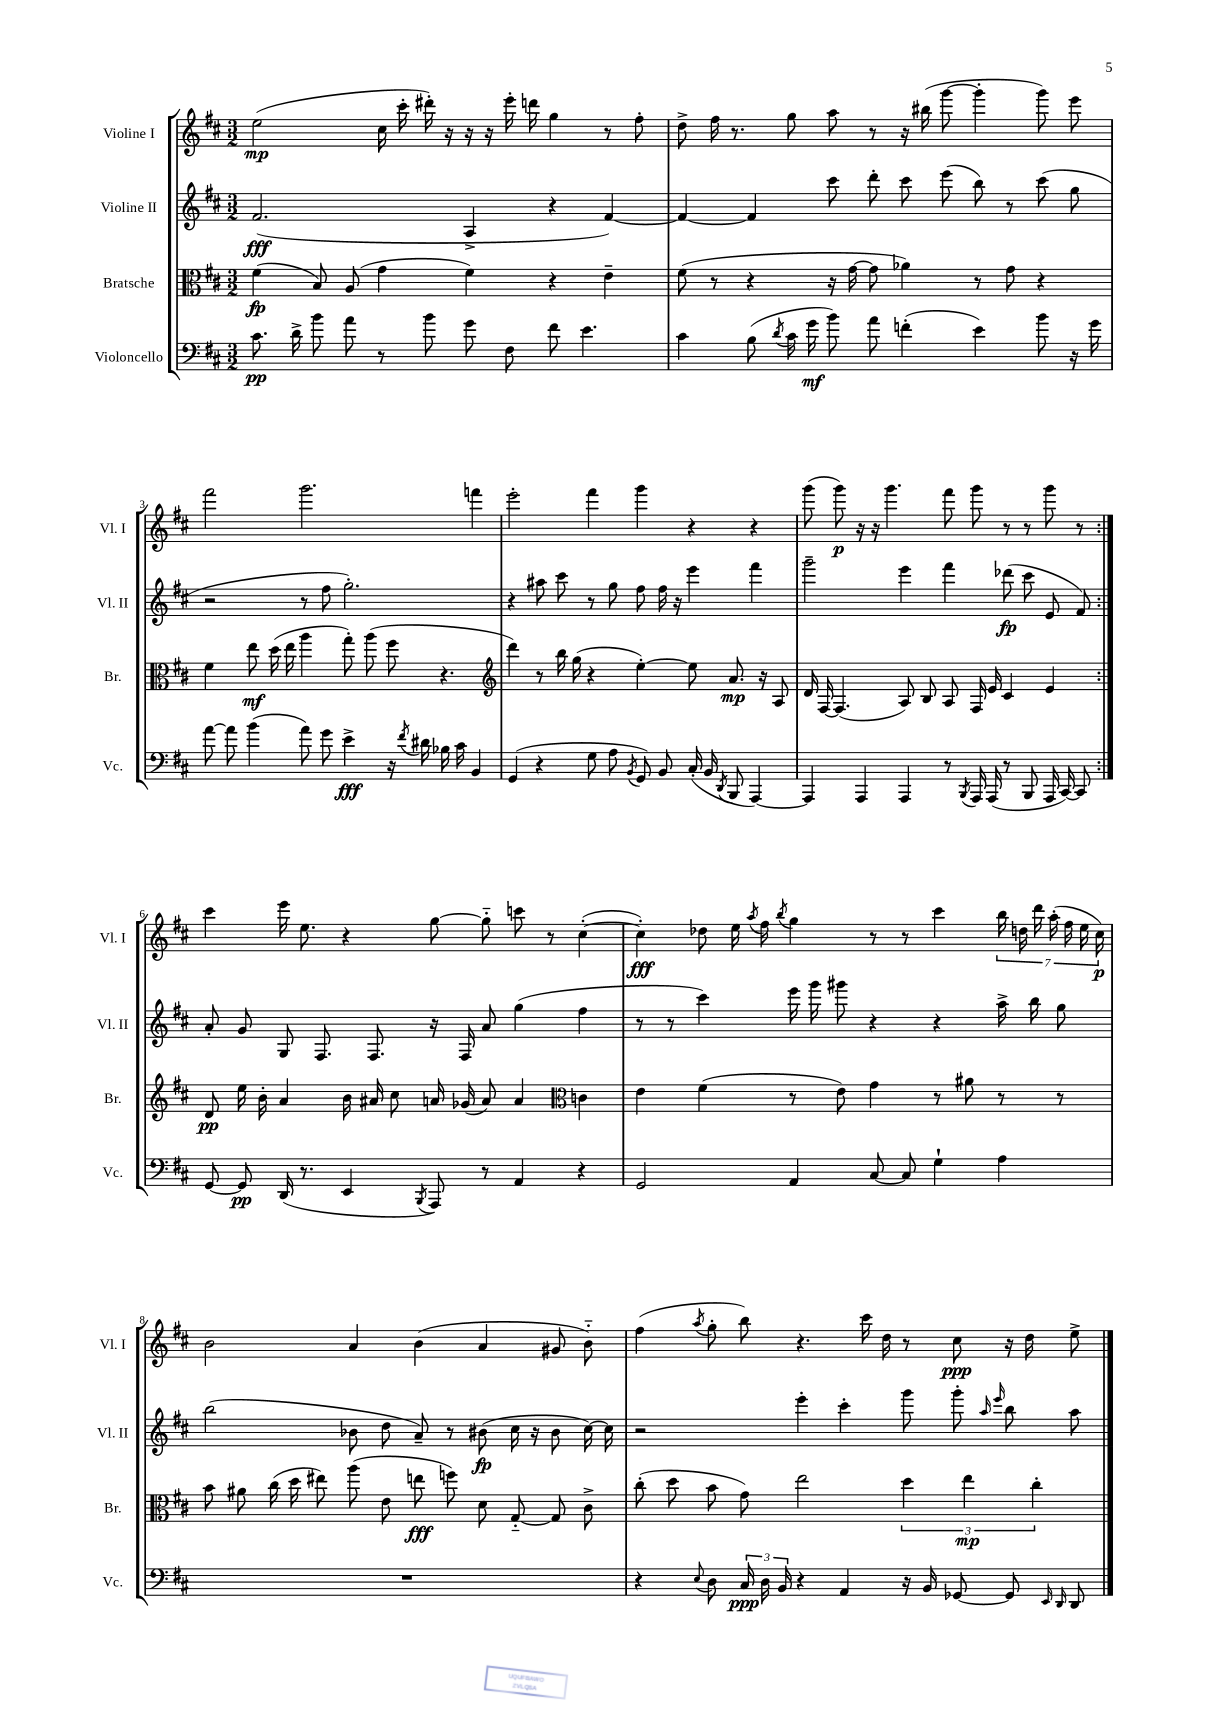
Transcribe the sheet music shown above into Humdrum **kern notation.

**kern	**dynam	**kern	**dynam	**kern	**dynam	**kern	**dynam
*part4	*part4	*part3	*part3	*part2	*part2	*part1	*part1
*staff4	*staff4	*staff3	*staff3	*staff2	*staff2	*staff1	*staff1
*I"Violoncello	*	*I"Bratsche	*	*I"Violine II	*	*I"Violine I	*
*I'Vc.	*	*I'Br.	*	*I'Vl. II	*	*I'Vl. I	*
*clefF4	*	*clefC3	*	*clefG2	*	*clefG2	*
*k[f#c#]	*	*k[f#c#]	*	*k[f#c#]	*	*k[f#c#]	*
*M3/2	*	*M3/2	*	*M3/2	*	*M3/2	*
=1	=1	=1	=1	=1	=1	=1	=1
8.c#\	pp	(4f#\	fp	(2.f#/	fff	(2ee\	mp
16d^\	.	.	.	.	.	.	.
8b\	.	8B/)	.	.	.	.	.
8a\	.	(8A/	.	.	.	.	.
8r	.	4g\	.	.	.	16cc#\	.
.	.	.	.	.	.	16ccc#'\	.
8b\	.	.	.	.	.	16ddd#X'\)	.
.	.	.	.	.	.	16r	.
8g\	.	4f#\)	.	4A^/	.	16r	.
.	.	.	.	.	.	16r	.
8F#\	.	.	.	.	.	16eee'\	.
.	.	.	.	.	.	16dddn\	.
8f#\	.	4r	.	4r	.	4gg\	.
4.e\	.	.	.	.	.	.	.
.	.	4e~\	.	[4f#/)	.	8r	.
.	.	.	.	.	.	8ff#'\	.
=2	=2	=2	=2	=2	=2	=2	=2
4c#\	.	(8f#\	.	4f#/_	.	8dd^\	.
.	.	8r	.	.	.	16ff#\	.
.	.	.	.	.	.	8.r	.
(8B\	.	4r	.	4f#/]	.	.	.
8qd/	.	.	.	.	.	.	.
16c#\	.	.	.	.	.	8gg\	.
16g\	mf	.	.	.	.	.	.
8b\)	.	16r	.	8ccc#\	.	8aa\	.
.	.	[16g\	.	.	.	.	.
8a\	.	8g\]	.	8ddd'\	.	8r	.
(4fn'\	.	4a-X\)	.	8ccc#\	.	16r	.
.	.	.	.	.	.	(16bb#X\	.
.	.	.	.	(8eee\	.	[8ggg\	.
4e\)	.	8r	.	8bb\)	.	4ggg'\]	.
.	.	8g\	.	8r	.	.	.
8b\	.	4r	.	(8ccc#\	.	8ggg\)	.
16r	.	.	.	8gg\	.	8eee\	.
16g\	.	.	.	.	.	.	.
!!LO:LB:g=z
=3	=3	=3	=3	=3	=3	=3	=3
[8a\	.	4f#\	.	2r	.	2fff#\	.
8a\]	.	.	.	.	.	.	.
(4b\	.	8ee\	mf	.	.	.	.
.	.	(16dd\	.	.	.	.	.
.	.	16ee\	.	.	.	.	.
8a\)	.	4aa\	.	8r	.	2.ggg\	.
8g\	.	.	.	8ff#\	.	.	.
4e^\	fff	8gg'\)	.	2.gg'\)	.	.	.
.	.	(8aa\	.	.	.	.	.
16r	.	8ff#\	.	.	.	.	.
8qf#/	.	.	.	.	.	.	.
16d#X\	.	.	.	.	.	.	.
16B-X\	.	4.r	.	.	.	.	.
16c#\	.	.	.	.	.	.	.
4BB/	.	.	.	.	.	4fffn\	.
=4	=4	=4	=4	=4	=4	=4	=4
*	*	*clefG2	*	*	*	*	*
(4GG/	.	4ddd\)	.	4r	.	2eee'\	.
4r	.	8r	.	8aa#X\	.	.	.
.	.	16bb\	.	8ccc#\	.	.	.
.	.	(16gg\	.	.	.	.	.
8G\	.	4r	.	8r	.	4fff#\	.
8A\	.	.	.	8gg\	.	.	.
8qBB/	.	.	.	.	.	.	.
8GG/)	.	[4ee'\)	.	8ff#\	.	4ggg\	.
8BB/	.	.	.	16ff#\	.	.	.
.	.	.	.	16r	.	.	.
(16C#'/	.	8ee\]	.	4eee\	.	4r	.
16BB/	.	.	.	.	.	.	.
8qDD/	.	.	.	.	.	.	.
8BBB/	.	8.a/	mp	.	.	.	.
[4AAA/)	.	.	.	4fff#\	.	4r	.
.	.	16r	.	.	.	.	.
.	.	8A/	.	.	.	.	.
=5	=5	=5	=5	=5	=5	=5	=5
4AAA/]	.	16d/	.	2ggg~\	.	(8ggg\	.
.	.	[16F#/	.	.	.	.	.
.	.	(4.F#/]	.	.	.	8ggg\)	p
4AAA/	.	.	.	.	.	16r	.
.	.	.	.	.	.	16r	.
.	.	.	.	.	.	4.ggg\	.
4AAA/	.	8A/)	.	4eee\	.	.	.
.	.	8B/	.	.	.	.	.
8r	.	8A/	.	4fff#\	.	8fff#\	.
8qBBB/	.	.	.	.	.	.	.
16AAA/	.	16F#/	.	.	.	8ggg\	.
(16AAA/	.	16e/	.	.	.	.	.
8r	.	4c#/	.	(8ddd-X\	fp	8r	.
8BBB/	.	.	.	8ccc#\	.	8r	.
16AAA/	.	4e/	.	8e/	.	8ggg\	.
[16CC#/)	.	.	.	.	.	.	.
8CC#/]	.	.	.	8f#/)	.	8r	.
!!LO:LB:g=z
=6:|!	=6:|!	=6:|!	=6:|!	=6:|!	=6:|!	=6:|!	=6:|!
[8GG/	.	8d/	pp	8a'/	.	4ccc#\	.
8GG/]	pp	16ee\	.	8g/	.	.	.
.	.	16b'\	.	.	.	.	.
(16DD/	.	4a/	.	8G/	.	16eee\	.
8.r	.	.	.	.	.	8.ee\	.
.	.	.	.	8.F#/	.	.	.
4EE/	.	16b\	.	.	.	4r	.
.	.	16a#X/	.	8.F#/	.	.	.
.	.	8cc#\	.	.	.	.	.
8qBBB/	.	.	.	.	.	.	.
8AAA/)	.	16an/	.	16r	.	[8gg\	.
.	.	(16g-X/	.	16F#/	.	.	.
8r	.	8a/)	.	8a/	.	8gg\]	.
4AA/	.	4a/	.	(4gg\	.	8cccn\	.
.	.	.	.	.	.	8r	.
*	*	*clefC3	*	*	*	*	*
4r	.	4cn\	.	4ff#\	.	([4cc#'\	.
=7	=7	=7	=7	=7	=7	=7	=7
2GG/	.	4e\	.	8r	.	4cc#'\])	fff
.	.	.	.	8r	.	.	.
.	.	(4f#\	.	4ccc#\)	.	8dd-X\	.
.	.	.	.	.	.	16ee\	.
.	.	.	.	.	.	8qaa/	.
.	.	.	.	.	.	16ff#\	.
.	.	.	.	.	.	8qbb/	.
4AA/	.	8r	.	16eee\	.	4gg\	.
.	.	.	.	16ggg\	.	.	.
.	.	8e\)	.	8ggg#X\	.	.	.
[8C#/	.	4g\	.	4r	.	8r	.
8C#/]	.	.	.	.	.	8r	.
4G`\	.	8r	.	4r	.	4ccc#\	.
.	.	8a#X\	.	.	.	.	.
4A\	.	8r	.	16aa^\	.	28bb\	.
.	.	.	.	.	.	28ddn\	.
.	.	.	.	16bb\	.	.	.
.	.	.	.	.	.	28ddd\	.
.	.	.	.	.	.	(28aa'\	.
.	.	8r	.	8gg\	.	.	.
.	.	.	.	.	.	28ff#\	.
.	.	.	.	.	.	28ee\	.
.	.	.	.	.	.	28cc#\)	p
!!LO:LB:g=z
=8	=8	=8	=8	=8	=8	=8	=8
1.r	.	8b\	.	(2bb\	.	2b\	.
.	.	8a#X\	.	.	.	.	.
.	.	(16cc#\	.	.	.	.	.
.	.	16dd\	.	.	.	.	.
.	.	8ee#X\)	.	.	.	.	.
.	.	(8aa\	.	8b-X\	.	4a/	.
.	.	8e\	.	8dd\	.	.	.
.	.	8een\	fff	8a~/)	.	(4b\	.
.	.	8ffn\)	.	8r	.	.	.
.	.	8d\	.	(8b#X\	fp	4a/	.
.	.	[8G/	.	16cc#\	.	.	.
.	.	.	.	16r	.	.	.
.	.	8G/]	.	8b#\	.	8g#X/	.
.	.	8c#^\	.	[16cc#\)	.	8b\)	.
.	.	.	.	16cc#\]	.	.	.
=9	=9	=9	=9	=9	=9	=9	=9
4r	.	(8cc#'\	.	2r	.	(4ff#\	.
.	.	8dd\	.	.	.	.	.
8qqE/	.	.	.	.	.	8qaa/	.
8D\	.	8b\	.	.	.	8gg'\	.
24C#/	ppp	8g\)	.	.	.	8bb\)	.
24D\	.	.	.	.	.	.	.
24BB/	.	.	.	.	.	.	.
4r	.	2ee\	.	4eee'\	.	4.r	.
4AA/	.	.	.	4ccc#'\	.	.	.
.	.	.	.	.	.	16ccc#\	.
.	.	.	.	.	.	16dd\	.
16r	.	6dd\	.	8ggg\	.	8r	.
16BB/	.	.	.	.	.	.	.
[8GG-X/	.	.	.	8ggg'\	.	8cc#\	ppp
.	.	6ee\	mp	.	.	.	.
.	.	.	.	16qqaa/	.	.	.
.	.	.	.	16qqeee/	.	.	.
8GG-/]	.	.	.	8bb\	.	16r	.
.	.	.	.	.	.	16dd\	.
.	.	6cc#'\	.	.	.	.	.
16qqEE/	.	.	.	.	.	.	.
16qqDD/	.	.	.	.	.	.	.
8DD/	.	.	.	8aa\	.	8ee^\	.
==	==	==	==	==	==	==	==
*-	*-	*-	*-	*-	*-	*-	*-
